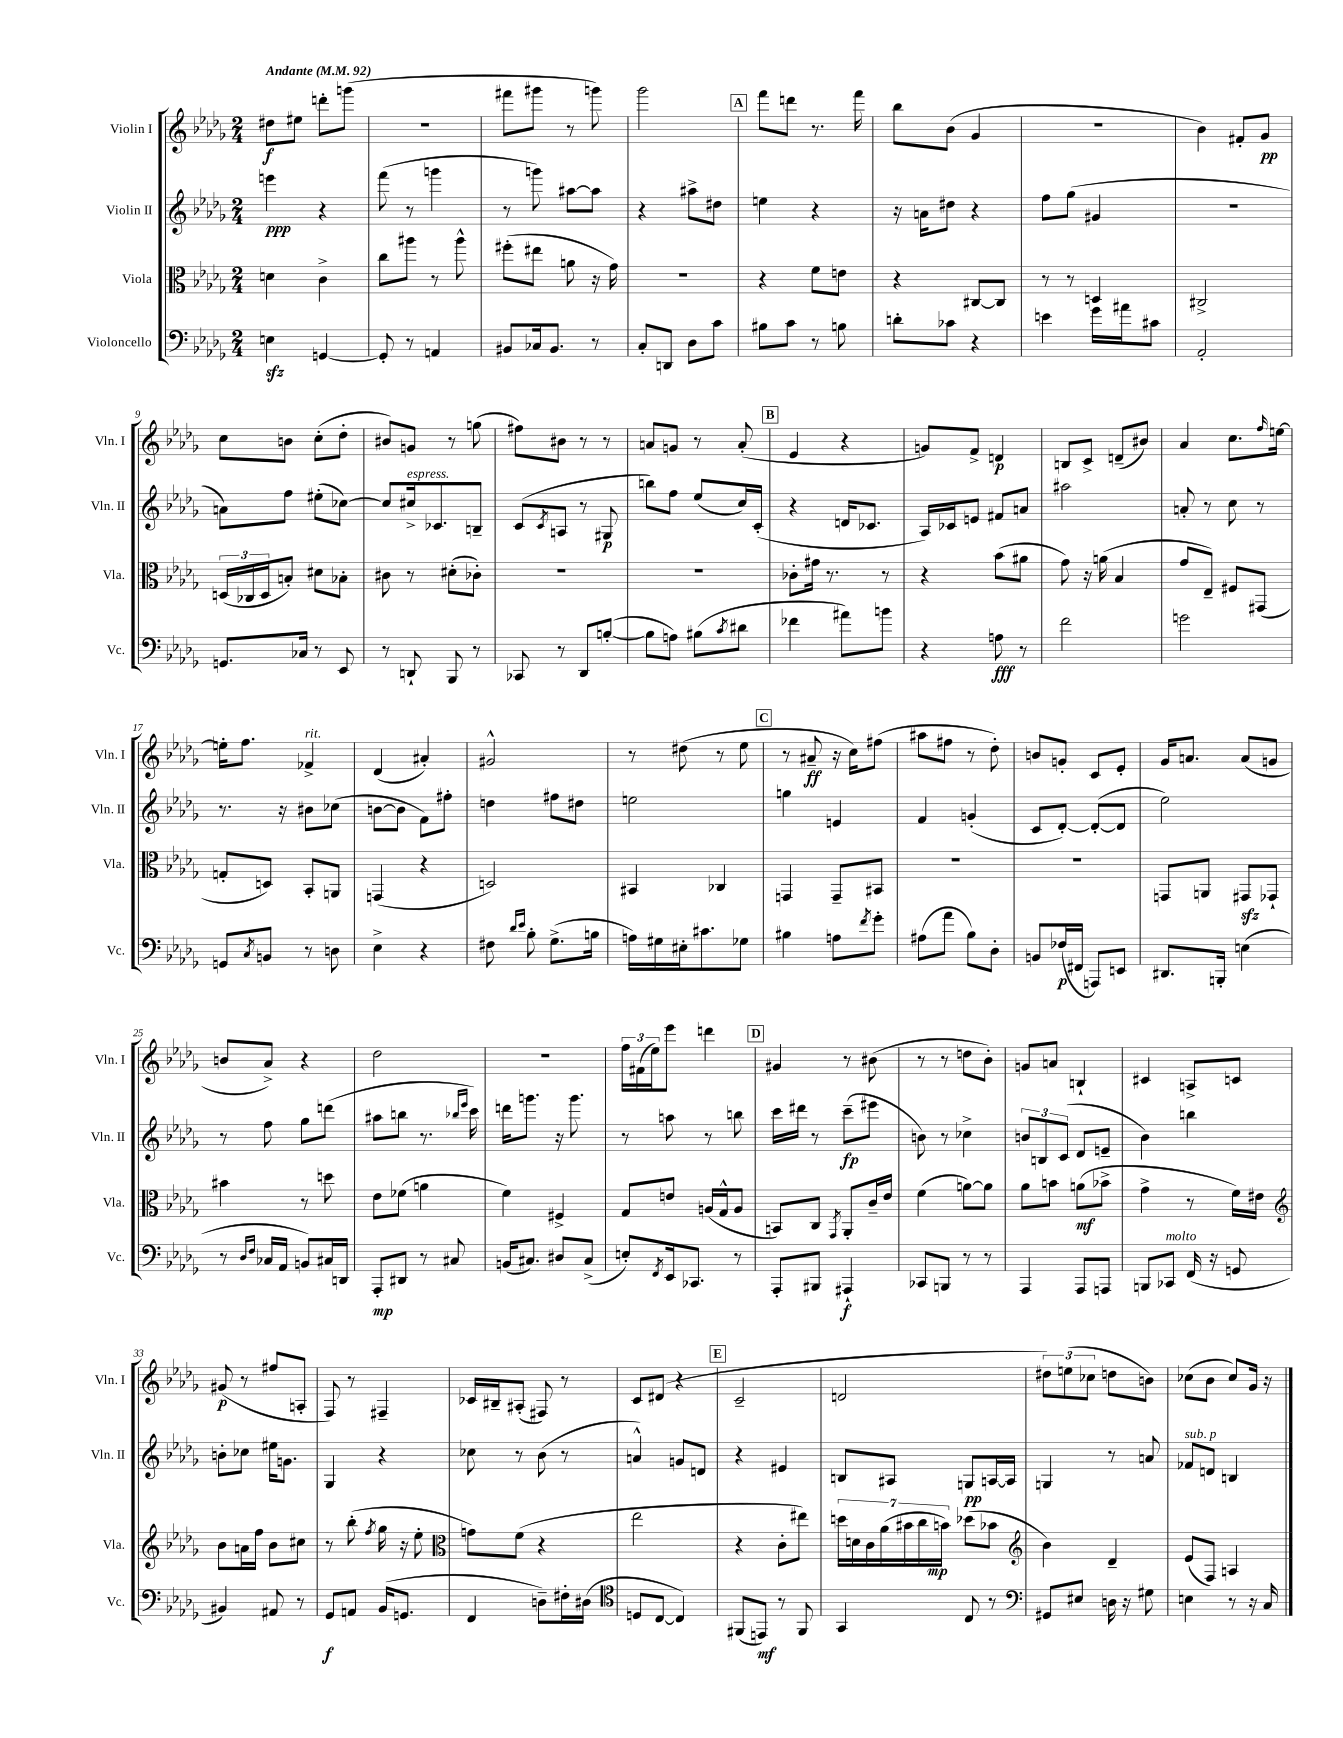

**kern	**kern	**kern	**kern
*staff4	*staff3	*staff2	*staff1
*clefF4	*clefC3	*clefG2	*clefG2
*k[b-e-a-d-g-]	*k[b-e-a-d-g-]	*k[b-e-a-d-g-]	*k[b-e-a-d-g-]
*M2/4	*M2/4	*M2/4	*M2/4
*MM92	*MM92	*MM92	*MM92
4E	4d	4eee	8dd#
.	.	.	8ee#
[4GG	4c^	4r	8ddd'
.	.	.	(8ggg
=	=	=	=
8GG']	8cc	(8fff	2r
8r	8aa#	8r	.
4AA	8r	4ggg	.
.	8aa#^^	.	.
=	=	=	=
8BB#	(8ff#'	8r	8fff#
16C-	8ee#	8ggg)	8ggg#
8.BB#	.	.	.
.	8a	[8aa#	8r
8r	16r	8aa#]	8ggg)
.	16g-)	.	.
=	=	=	=
8C'	2r	4r	2ggg-
8DD	.	.	.
8D-	.	8aa#^	.
8c	.	8dd#	.
=	=	=	=
8B#	4r	4ee	8fff
8c	.	.	8ddd
8r	8f	4r	8.r
8B	8e	.	.
.	.	.	16fff
=	=	=	=
8d'	4r	16r	8bb-
.	.	16a	.
8c-	.	8dd#	(8b-
4r	[8C#	4r	4g-
.	8C#]	.	.
=	=	=	=
4e	8r	8ff	2r
.	8r	(8gg-	.
16g-	4D	4g#	.
16a#	.	.	.
8c#	.	.	.
=	=	=	=
2AA-'	2C#^	2r	4b-)
.	.	.	8f#'
.	.	.	8g-
=	=	=	=
8.GG	(24D	8a)	8cc
.	24C-	.	.
.	24D	.	.
.	8B')	8ff	8b
16C-	.	.	.
8r	8d#	(8ee#'	(8cc'
8EE-	8B-'	[8cc-)	8dd-'
=	=	=	=
8r	8c#	8cc-]	8b#)
8DD`	8r	16cc#^	8g
.	.	8.c-	.
8BBB-	(8d#'	.	8r
8r	8c-')	8B~	(8gg
=	=	=	=
8CC-	2r	(8c	8ff#)
.	.	8qc	.
8r	.	8A	8b#
8DD-	.	8r	8r
([8B'	.	8G#	8r
=	=	=	=
8B]	2r	8bb)	8a
8A)	.	8ff	8g
(8B#	.	(8ee-	8r
8qc	.	.	.
8d#	.	16cc)	(8a'
.	.	(16c'	.
=	=	=	=
4f-	8c-'	4r	4e-
.	16g#	.	.
.	8.r	.	.
8a#)	.	16d	4r
.	.	8.c-	.
8b	8r	.	.
=	=	=	=
4r	4r	16A-)	8g)
.	.	16c-	.
.	.	8e	8f^
8A	(8b-	8f#	4d
8r	8a#	8a	.
=	=	=	=
2f	8g-)	2aa#	8B
.	16r	.	8c^
.	(16a	.	.
.	4B-	.	(8d~
.	.	.	8b#)
=	=	=	=
2g	8g-	8a'	4a-
.	8E-~)	8r	.
.	8F#	8cc	8.cc
.	(8GG#	8r	.
.	.	.	16qqff
.	.	.	[16ee
=	=	=	=
8GG	8G'	8.r	16ee']
.	.	.	8.ff
8qC	.	.	.
8BB	8D)	.	.
.	.	16r	.
8r	8BB-'	8b#	4f-^
8D	8AA	(8cc-	.
=	=	=	=
4E-^	(4GG	[8b	(4d-
.	.	8b]	.
4r	4r	8f)	4a#')
.	.	8ff#'	.
=	=	=	=
8F#	2D)	4dd	2g#^^
16qqd-	.	.	.
16qqe-	.	.	.
8B-'	.	.	.
(8.G-^	.	8ff#	.
.	.	8dd#	.
16B	.	.	.
=	=	=	=
16A)	4BB#	2ee	8r
16G#	.	.	.
16E#'	.	.	(8dd#
8.c#	.	.	.
.	4C-	.	8r
8G-	.	.	8ee-
=	=	=	=
4B#	4GG	4gg	8r
.	.	.	8a#~
8A	8GG~	4e	16r
.	.	.	16cc)
8qf	.	.	.
8g-'	8BB#	.	(8ff#
=	=	=	=
(8A#	2r	4f	8aa#
8a-	.	.	8ff#
8B-)	.	(4g'	8r
8D-'	.	.	8dd-')
=	=	=	=
8BB	2r	8c	8b
(16F-	.	[8d-')	8g'
16FF#	.	.	.
8AAA)	.	(8d-'_	8c
8EE	.	8d-]	8e-'
=	=	=	=
8.DD#	8GG	2ee-)	16g-
.	.	.	8.a
.	8AA	.	.
16BBB'	.	.	.
(4E	8GG#	.	(8a
.	8GG-`	.	8g
=	=	=	=
8r	4b#	8r	8b
16qqD-	.	.	.
16qqF	.	.	.
16C-	.	8ff	8a-^)
16AA-	.	.	.
8BB)	8r	8gg-	4r
16C#	8dd	(8ddd	.
16DD	.	.	.
=	=	=	=
8AAA-'	8e-	8aa#	2dd-
8DD#	(8f-	8bb	.
8r	4a	8.r	.
8C#	.	.	.
.	.	16qqbb-	.
.	.	16qqeee-	.
.	.	16ccc)	.
=	=	=	=
(16BB	4f)	16ddd	2r
8.C#)	.	8.ggg	.
8D#	4F#^	16r	.
.	.	8.ggg	.
(8C#^	.	.	.
=	=	=	=
8E')	8G-	8r	24ff
.	.	.	(24f#
.	.	.	24ee-)
8qFF	.	.	.
16EE-	8e	8aa	8eee-
8.CC-	.	.	.
.	(16A	8r	4ddd
.	16G-^^	.	.
8r	8A	8bb	.
=	=	=	=
8AAA-'	8BB)	16ccc	4g#
.	.	16ddd#	.
8BBB#	8C	8r	.
.	8qGG-	.	.
4AAA#`	8AA-'	(8ccc~	8r
.	16c~	8eee#	(8b#
.	16e-	.	.
=	=	=	=
8CC-	(4f	8b)	8r
8BBB	.	8r	8r
8r	[8a)	4cc-^	8dd
8r	8a]	.	8b-')
=	=	=	=
4AAA-	8a-	12b	8g
.	.	12B	.
.	8b	.	8a
.	.	(12c	.
8AAA-	(8a	8d-	4B`
8AAA	8b-^	8e~	.
=	=	=	=
8BBB	4g-^	4b-)	4c#
8CC-	.	.	.
(16FF	8r	4bb	8A^
16r	.	.	.
8GG	16f)	.	8c
.	16e#	.	.
=	=	=	=
*	*clefG2	*	*
4BB#)	8b-	8b'	(8g#
.	16a	8cc-	8r
.	16ff	.	.
8AA#	8b-	16ee#	8ff#
.	.	8.g	.
8r	8cc#	.	8A'
=	=	=	=
8GG-	8r	4G-	8F)
8AA	(8bb-'	.	8r
.	8qff	.	.
(16BB-	16gg-	4r	4F#~
8.GG	16r	.	.
.	8ee-'	.	.
=	=	=	=
*	*clefC3	*	*
4FF	8g)	8cc-	16c-
.	.	.	16B#~
.	(8f	8r	(8A#'
8D~)	4r	(8b-	8F#)
16F#'	.	8r	8r
(16D#	.	.	.
=	=	=	=
*clefC4	*	*	*
8D	2ee-	4a^^)	8c
[8C	.	.	(8d#
4C])	.	8g	4r
.	.	8d	.
=	=	=	=
(8FF#	4r	4r	2c~
8EE)	.	.	.
8r	8c'	4e#	.
8FF#	8ee#)	.	.
=	=	=	=
4GG-	28dd	8B	2d
.	28d	.	.
.	28c	.	.
.	(28a-	.	.
.	.	8A#	.
.	28b#	.	.
.	28cc	.	.
.	28b)	.	.
8C	(8dd-	8G	.
8r	8b-	[16A	.
.	.	16A]	.
=	=	=	=
*clefF4	*clefG2	*	*
8GG#	4b-)	4G	12dd#)
.	.	.	(12ee
8E#	.	.	.
.	.	.	12cc-
16D	4d-~	8r	8dd
16r	.	.	.
8G#	.	8a	8b)
=	=	=	=
4E	(8e-	8f-	(8cc-
.	8F)	8d	8b-
8r	4A	4B	8cc-)
16r	.	.	16g-
16C	.	.	16r
==	==	==	==
*-	*-	*-	*-
